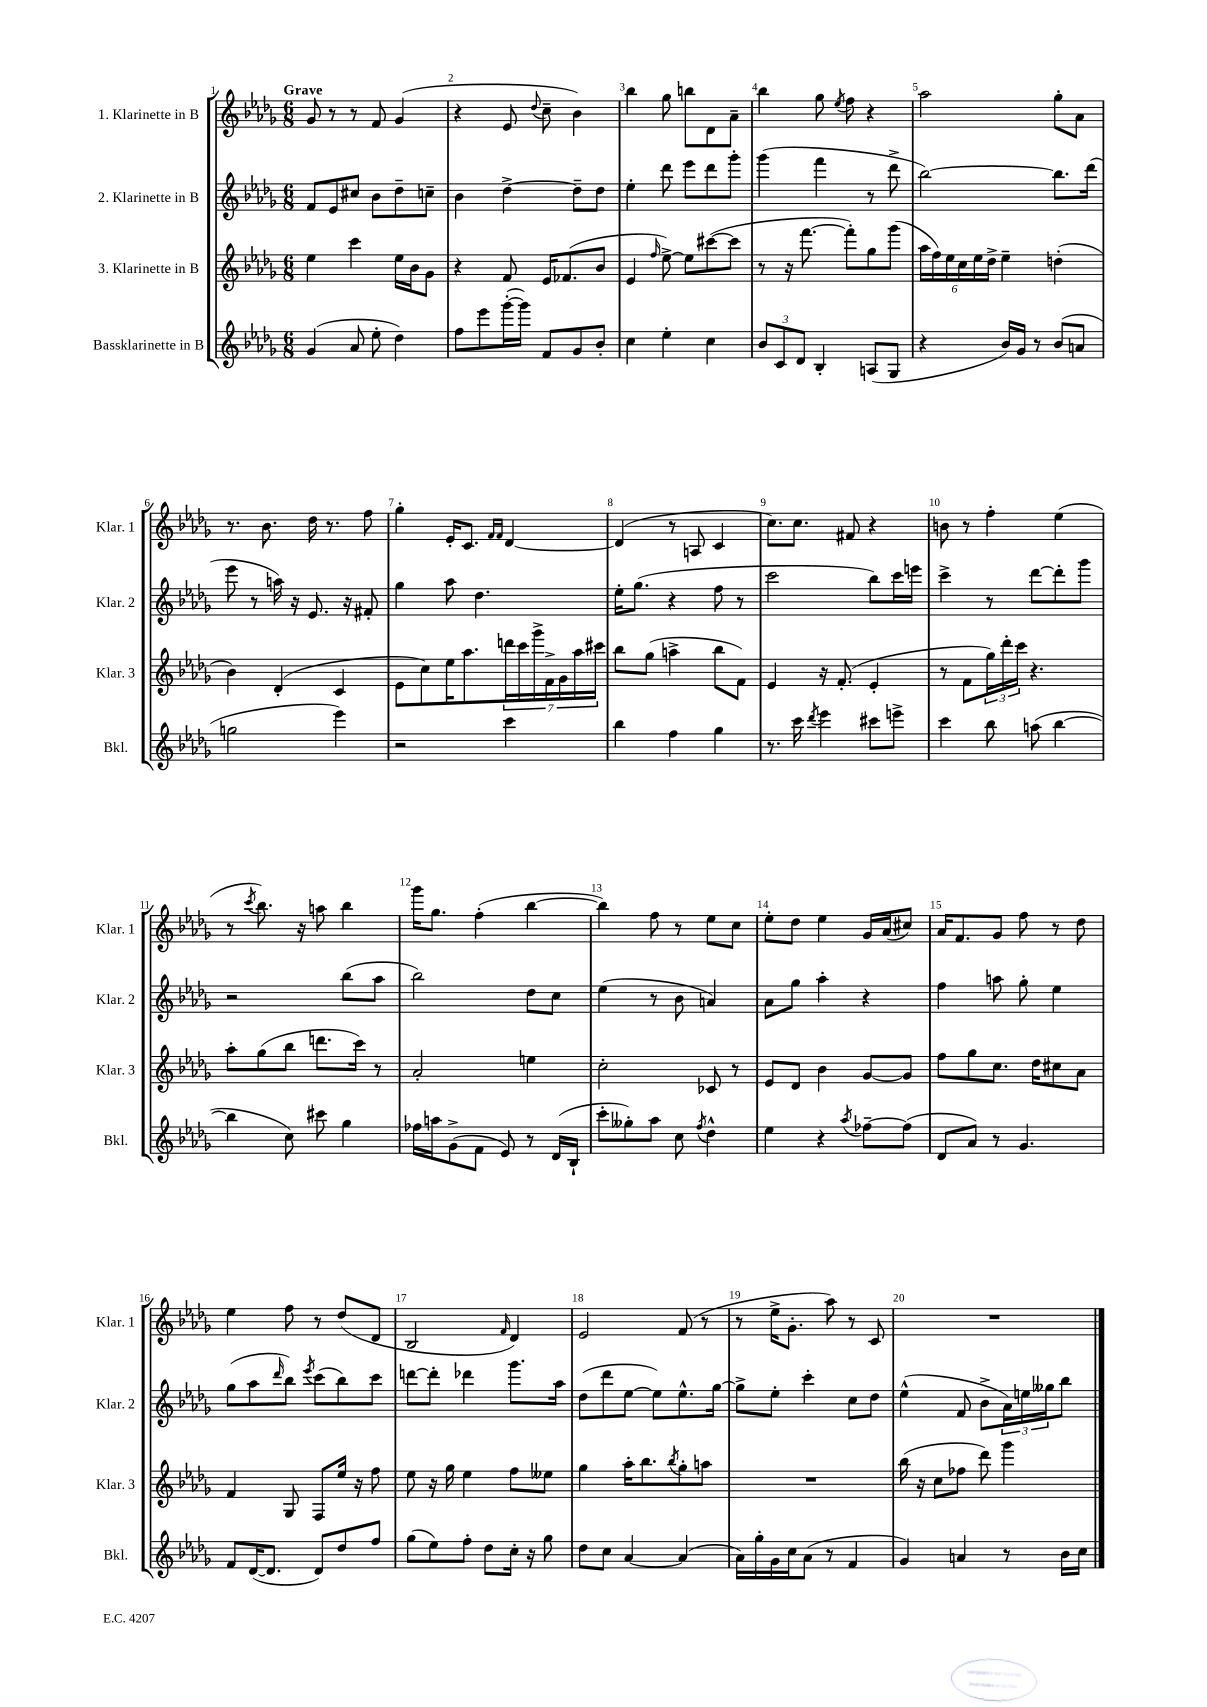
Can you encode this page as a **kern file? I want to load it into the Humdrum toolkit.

**kern	**kern	**kern	**kern
*part4	*part3	*part2	*part1
*staff4	*staff3	*staff2	*staff1
*I"Bassklarinette in B	*I"3. Klarinette in B	*I"2. Klarinette in B	*I"1. Klarinette in B
*I'Bkl.	*I'Klar. 3	*I'Klar. 2	*I'Klar. 1
*clefG2	*clefG2	*clefG2	*clefG2
*k[b-e-a-d-g-]	*k[b-e-a-d-g-]	*k[b-e-a-d-g-]	*k[b-e-a-d-g-]
*M6/8	*M6/8	*M6/8	*M6/8
=1	=1	=1	=1
!	!	!	!LO:TX:a:B:t=Grave
(4g-/	4ee-\	8f/L	8g-/
.	.	8e-/	8r
8a-/	4ccc\	8cc#X/J	8r
8ee-'\	.	8b-\L	8f/
4dd-\)	16ee-\LL	8dd-~\	(4g-/
.	16b-\J	.	.
.	8g-\J	8ccn~\J	.
=2	=2	=2	=2
8ff\L	4r	4b-\	4r
8eee-\	.	.	.
([16ggg-'\L	8f/	[4dd-^\	8e-/
16ggg-\JJ])	.	.	.
.	.	.	8qqdd-/
8f/L	16e-/KL	.	8cc~\
.	(8.f-X/	.	.
8g-/	.	8dd-~\L]	4b-\)
8b-'/J	8b-/J	8dd-\J	.
=3	=3	=3	=3
4cc\	4e-/	4ee-'\	4bb-\
.	16qqff/	.	.
4ee-'\	[8ee-^\)	8ddd-\	8gg-\
.	8ee-\L]	8eee-\L	8bbn\L
4cc\	([8ccc#X\	8ddd-\	8d-\
.	8ccc#\J]	8ggg-'\J	8a-~\J
=4	=4	=4	=4
12b-/L	8r	(4ggg-\	4bb-\
12c/	.	.	.
.	16r	.	.
12d-/J	.	.	.
.	[8.fff\	.	.
4B-'/	.	4fff\	8gg-\
.	.	.	8qee-/
.	8fff'\L])	.	8ff\
(8An/L	8gg-\	8r	4r
8G-/J	(8ggg-\J	8ddd-^\	.
=5	=5	=5	=5
4r	24aa-\LL	[2bb-\)	2aa-\
.	24ff\)	.	.
.	24ee-\	.	.
.	24cc\	.	.
.	24ee-\	.	.
.	24dd-^\JJ	.	.
16b-/LL)	4ee-~\	.	.
16g-/JJ	.	.	.
8r	.	.	.
(8b-/L	(4ddn'\	8.bb-\L]	8gg-'\L
8an/J	.	.	8a-\J
.	.	(16ddd-\Jk	.
!!LO:LB:g=z
=6	=6	=6	=6
2ggn\	4b-\)	8eee-\	8.r
.	.	8r	.
.	.	.	8.b-\
.	(4d-'/	16aan\)	.
.	.	16r	.
.	.	8.e-/	16dd-\
.	.	.	8.r
4eee-\)	4c/	.	.
.	.	16r	.
.	.	8f#X'/	8ff\
=7	=7	=7	=7
2r	8e-\L	4gg-\	4gg-'\
.	8cc\)	.	.
.	16ee-\K	8aa-\	16e-'/KL
.	8.aa-\	.	8.c/J
.	.	4.dd-\	.
.	.	.	16qqf/LL
.	.	.	16qqf/JJ
4ccc\	28dddn\L	.	[4d-/
.	28ccc\	.	.
.	28ggg-^\	.	.
.	28f^\	.	.
.	28g-\	.	.
.	28aa-\	.	.
.	28ccc#X\JJ	.	.
=8	=8	=8	=8
4bb-\	8bb-\L	16ee-'\KL	(4d-/]
.	.	(8.gg-\J	.
.	(8gg-\J	.	.
4ff\	4aan^\	4r	8r
.	.	.	8An/
4gg-\	8bb-\L	8ff\	4c/
.	8f\J)	8r	.
=9	=9	=9	=9
8.r	4e-/	2ccc\	8.cc\L)
16ccc\	.	.	8.cc\J
8qddd-/	.	.	.
4eee-\	16r	.	.
.	(8.f'/	.	.
.	.	.	8f#X/
8ccc#X\L	4e-'/	8bb-\L)	4r
8eeen^\J	.	16ccc\L	.
.	.	16eeen\JJ	.
=10	=10	=10	=10
4ccc\	8r	4ccc^\	8bn\
.	8f\L	.	8r
8bb-\	24gg-\L)	8r	4ff'\
.	24ddd-'\	.	.
.	24ccc\JJ	.	.
(8aan\	4.r	[8ddd-\L	.
[4bb-\	.	8ddd-'\]	(4ee-\
.	.	8ggg-\J	.
!!LO:LB:g=z
=11	=11	=11	=11
4bb-\]	8aa-'\L	2r	8r
.	.	.	8qccc/
.	(8gg-\	.	8.bb-\)
8cc\)	8bb-\J	.	.
.	.	.	16r
8ccc#X\	8.dddn\L	.	8aan\
4gg-\	.	(8bb-\L	4bb-\
.	16ccc\Jk)	.	.
.	8r	8aa-\J	.
=12	=12	=12	=12
16ff-X\LL	2a-'/	2bb-\)	16ggg-\KL
16aan\J	.	.	8.gg-\J
(8g-^\	.	.	.
8f\J	.	.	(4ff'\
8e-/)	.	.	.
8r	4een\	8dd-\L	[4bb-\
(16d-/LL	.	8cc\J	.
16B-`/JJ	.	.	.
=13	=13	=13	=13
8ccc'\L	2cc'\	(4ee-\	4bb-\])
8gg--X'\)	.	.	.
8aa-\J	.	8r	8ff\
8cc\	.	8b-\	8r
8qff/	.	.	.
4dd-^^\	8c-X/	4an/)	8ee-\L
.	8r	.	8cc\J
=14	=14	=14	=14
4ee-\	8e-/L	8a-\L	8ee-'\L
.	8d-/J	8gg-\J	8dd-\J
4r	4b-\	4aa-'\	4ee-\
8qaa-/	.	.	.
[8ff-X~\L	[8g-/L	4r	16g-/LL
.	.	.	(16a-/J
(8ff-\J]	8g-/J]	.	8cc#X/J)
=15	=15	=15	=15
8d-/L	8ff\L	4ff\	16a-/KL
.	.	.	8.f/
8a-/J)	8gg-\	.	.
8r	8.cc\J	8aan\	8g-/J
4.g-/	.	8gg-'\	8ff\
.	16dd-\KL	.	.
.	8cc#X\	4ee-\	8r
.	8a-\J	.	8dd-\
!!LO:LB:g=z
=16	=16	=16	=16
8f/L	4f/	(8gg-\L	4ee-\
([16d-/K	.	8aa-\	.
8.d-/J]	.	.	.
.	.	16qqddd-/	.
.	8G-/	8bb-\J)	8ff\
.	.	8qeee-/	.
8d-/L)	8F/L	(8ccc\L	8r
8dd-/	16ee-/Jk	8bb-\)	(8dd-/L
.	16r	.	.
8ff/J	8ff\	8ccc\J	8d-/J
=17	=17	=17	=17
(8gg-\L	8ee-\	[8dddn\L	2B-/
8ee-\)	16r	8ddd'\J]	.
.	16gg-\	.	.
8ff'\J	4ee-\	4ddd-X\	.
8dd-\L	.	.	.
.	.	.	16qqf/
16cc'\Jk	8ff\L	8.ggg-\L	4d-/)
16r	.	.	.
8gg-\	8ee--X\J	.	.
.	.	16aa-\Jk	.
=18	=18	=18	=18
8dd-\L	4gg-\	(8dd-\L	2e-/
8cc\J	.	8ddd-\	.
[4a-/	16aa-'\KL	[8ee-\J	.
.	8.bb-\	.	.
.	.	8ee-\L])	.
.	8qbb-/	.	.
(4a-/]	8gg-'\	8.ee-^^\	(8f/
.	8aan\J	.	8r
.	.	[16gg-\Jk	.
=19	=19	=19	=19
16a-\LL)	2.r	8gg-^\L]	8r
16gg-'\	.	.	.
16g-\	.	8ee-'\J	16ee-^\KL
16cc\J	.	.	8.g-'\J
(8a-\J	.	4ccc'\	.
8r	.	.	8aa-\)
4f/	.	8cc\L	8r
.	.	8dd-\J	8c/
=20	=20	=20	=20
4g-/)	(16bb-\	(4ee-^^\	2.r
.	16r	.	.
.	8cc\L	.	.
4an/	8ff-X\J	8f/	.
.	8ddd-\)	8b-^\L	.
8r	4ggg-\	24a-\L)	.
.	.	24een\	.
.	.	24gg--X\J	.
16b-\LL	.	8bb-\J	.
16cc\JJ	.	.	.
==	==	==	==
*-	*-	*-	*-
